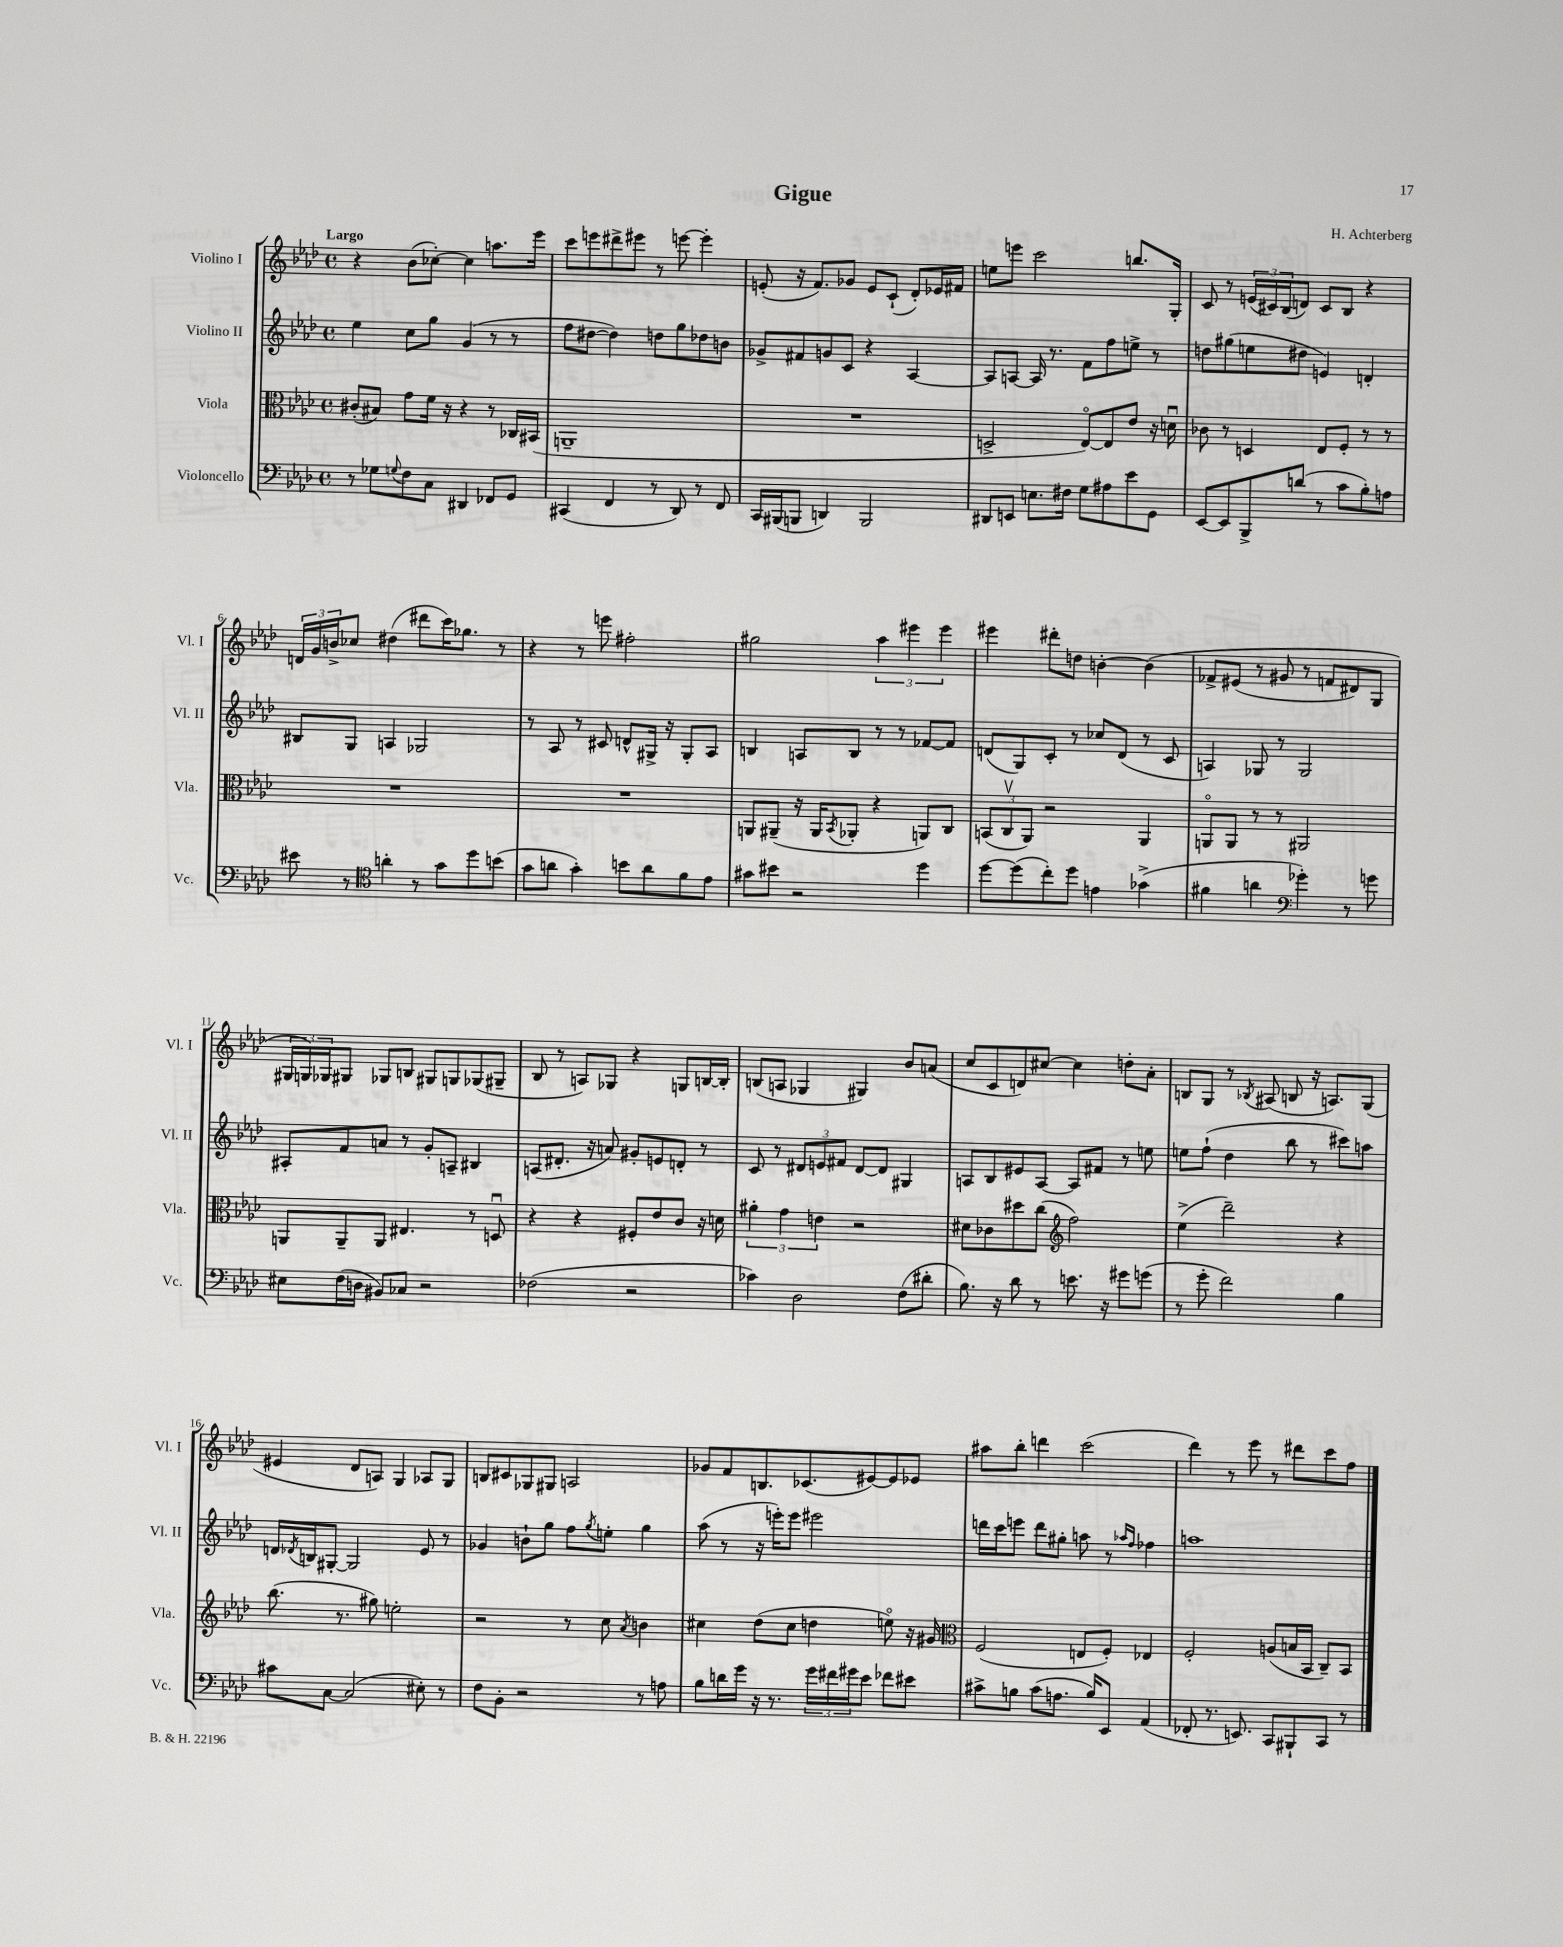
\header { title = "Gigue" composer = "H. Achterberg" }
<<
\new StaffGroup <<
\new Staff = "s0" \with { instrumentName = "Violino I" shortInstrumentName = "Vl. I" } {
    \clef treble \key aes \major \defaultTimeSignature \time 4/4 \tempo "Largo"
    r4 bes'8( ces''8~-.) ces''4 a''8. ees'''16 |
    c'''8 e'''8 dis'''8-> eis'''8 r8 e'''8~ e'''4-. |
    e'8-.( r16 f'8.) ges'8 e'8 c'8-!( des'8-.) ees'16 fis'16 |
    e''8 e'''8 c'''2 b''8. g16-. |
    c'8 r8 \tuplet 3/2 { e'16( cis'16) bes16( } d'8) cis'8 bes8 r4 |
    \tuplet 3/2 { d'16 g'16 b'16-> } ces''8 dis''4( dis'''8 c'''16) ges''8. r8 |
    r4 r8 e'''8 fis''2-. |
    gis''2 \tuplet 3/2 { aes''4 eis'''4 eis'''4 } |
    eis'''4 dis'''8-. d''8 b'4~-. b'4\( |
    fes'8-> eis'8( r8 gis'8 r8 f'8 dis'8) g8 |
    \tuplet 3/2 { gis16 g16\) ges16 } gis8 ges8 b8 gis8 g8 ges8( gis8-- |
    bes8 r8 a8) ges8 r4 g8 b16~ b16-. |
    b8( a8 ges4 gis4) bes'8 a'8( |
    c''8 c'8 d'8) cis''8~ cis''4 d''8-. aes'8-. |
    b8 g8 r8 \acciaccatura { bes8 } ais8( b8 r16 a8.) g8( |
    eis'4 des'8 a8) g4 aes8 g8 |
    b8 cis'8 ges8 gis8 a2 |
    ges'8 f'8 b8. ces'8.( eis'8~) eis'8 ees'8 |
    ais''8 bes''8-. d'''4 c'''2( |
    des'''4) r8 ees'''8 r8 dis'''8 c'''8 f''8 \bar "|." |
}
\new Staff = "s1" \with { instrumentName = "Violino II" shortInstrumentName = "Vl. II" } {
    \clef treble \key aes \major \defaultTimeSignature \time 4/4
    ees''4 c''8 g''8 g'4( r8 r8 |
    f''8 dis''8~ dis''4) d''8 g''8 des''8 b'8 |
    ges'8-> fis'8 g'8 c'8 r4 aes4~ |
    aes8 a8~ a16 r8. f'8 f''8 e''8-> r8 |
    d''8 gis''8( e''8 dis''8 e'4) d'4-. |
    bis8 g8 a4 ges2 |
    r8 aes8 r8 cis'8 d'8-^ gis16-> r16 gis8-. aes8 |
    b4 a8 b8 r8 r8 fes'8~ fes'8 |
    d'8( g8) c'8-. r8 ces''8 d'8( r8 c'8 |
    a4) ges8 r8 ges2 |
    ais8-. f'8 a'8 r8 g'8-. a8-- bis4 |
    a8( dis'8.-. r16 a'8) gis'8-. e'8 d'8-. r8 |
    c'8 r8 \tuplet 3/2 { dis'8 e'8 fis'8 } dis'8~ dis'8 gis4 |
    a8 bes8 eis'8 a8~ a8 fis'8 r8 e''8 |
    e''8 f''8-!( des''4 bes''8 r8 cis'''8) a''8 |
    d'16 \acciaccatura { des'8 } b16 gis8~-. gis2 ees'8 r8 |
    ges'4 b'8-! g''8 f''8 \acciaccatura { g''8 } e''8-. g''4 |
    aes''8( r8 r16 e'''16-.) e'''8 eis'''2 |
    d'''16 c'''16 e'''8 d'''8 gis''8-. a''8 r8 \grace { aes''16 f''16 } fes''4 |
    a''1 \bar "|." |
}
\new Staff = "s2" \with { instrumentName = "Viola" shortInstrumentName = "Vla." } {
    \clef alto \key aes \major \defaultTimeSignature \time 4/4
    cis'8-.( bis8) g'8 f'16 r16 r4 r8 ces16 bis,16( |
    a,1-- |
    R1 |
    d2-> ees8~\flageolet) ees8 ees'8 r16 d'16\downbow |
    ces'8 r8 d4 ees8 f8-. r8 r8 |
    R1 |
    R1 |
    a,8 ais,8--( r16 ais,16 \acciaccatura { bes,8 } aes,8-. r4 a,8) c8 |
    \tuplet 3/2 { b,8( c8\upbow aes,8) } r2 aes,4 |
    a,8\flageolet a,8 r8 r8 ais,2 |
    a,8 a,8-- a,8 eis4. r8 d8\downbow |
    r4 r4 fis8-. ees'8 c'8 r16 d'16 |
    \tuplet 3/2 { ais'4-. g'4 e'4 } r2 |
    dis'8 ces'8 dis''8 c''8( \clef treble f''2) |
    ees''4->( des'''2--) r4 |
    bes''8.( r8. gis''8) e''2-. |
    r2 r8 c''8 \acciaccatura { aes'8 } b'4 |
    cis''4 des''8( cis''8 d''4 e''8\flageolet) r16 gis'16 |
    \clef alto f2( e8 f8-.) ees4 |
    f2-. a8( b16 bes,16 c8--) bes,8 \bar "|." |
}
\new Staff = "s3" \with { instrumentName = "Violoncello" shortInstrumentName = "Vc." } {
    \clef bass \key aes \major \defaultTimeSignature \time 4/4
    r8 ges8 \appoggiatura { g8 } f8 c8 dis,4 fes,8 g,8 |
    cis,4( f,4 r8 des,8) r8 f,8 |
    c,16 bis,,16( b,,8 d,4) b,,2 |
    dis,8 e,8 e8. fis16 g8 ais8 ees'8 g,8 |
    ees,8~ ees,8 bes,,8-> d'8( r8 c'8 bes8-.) a8 |
    eis'8 r8 \clef tenor a'4-. r8 g'8 des''8 b'8( |
    g'8 a'8 g'4-.) b'8 a'8 f'8 ees'8 |
    gis'8 bis'8 r2 des''4 |
    des''8~ des''8( c''8-.) des''8 e'4 ges'4->( |
    fis'4 a'4 \clef bass ges'4-.) r8 g'8 |
    eis8 f16( d16 bis,8) ces8 r2 |
    fes2( r2 |
    ces'4) des2 f8( dis'8-. |
    bes8.) r16 des'8 r8 e'8. r16 gis'8 g'8( |
    r8 g'8-. f'2) bes4 |
    cis'8 c8~ c2( eis8-.) r8 |
    f8 bes,8-. r2 r8 a8 |
    bes8 d'16 g'16 r16 r8. \tuplet 3/2 { g'16 fis'16 gis'16 } ees'8 fes'8 eis'8 |
    cis'8-> b8 cis'8( a8. b16) ees,8 aes,4( |
    fes,8-. r8. e,8.) c,8 bis,,8-! c,8 r8 \bar "|." |
}
>>
>>
